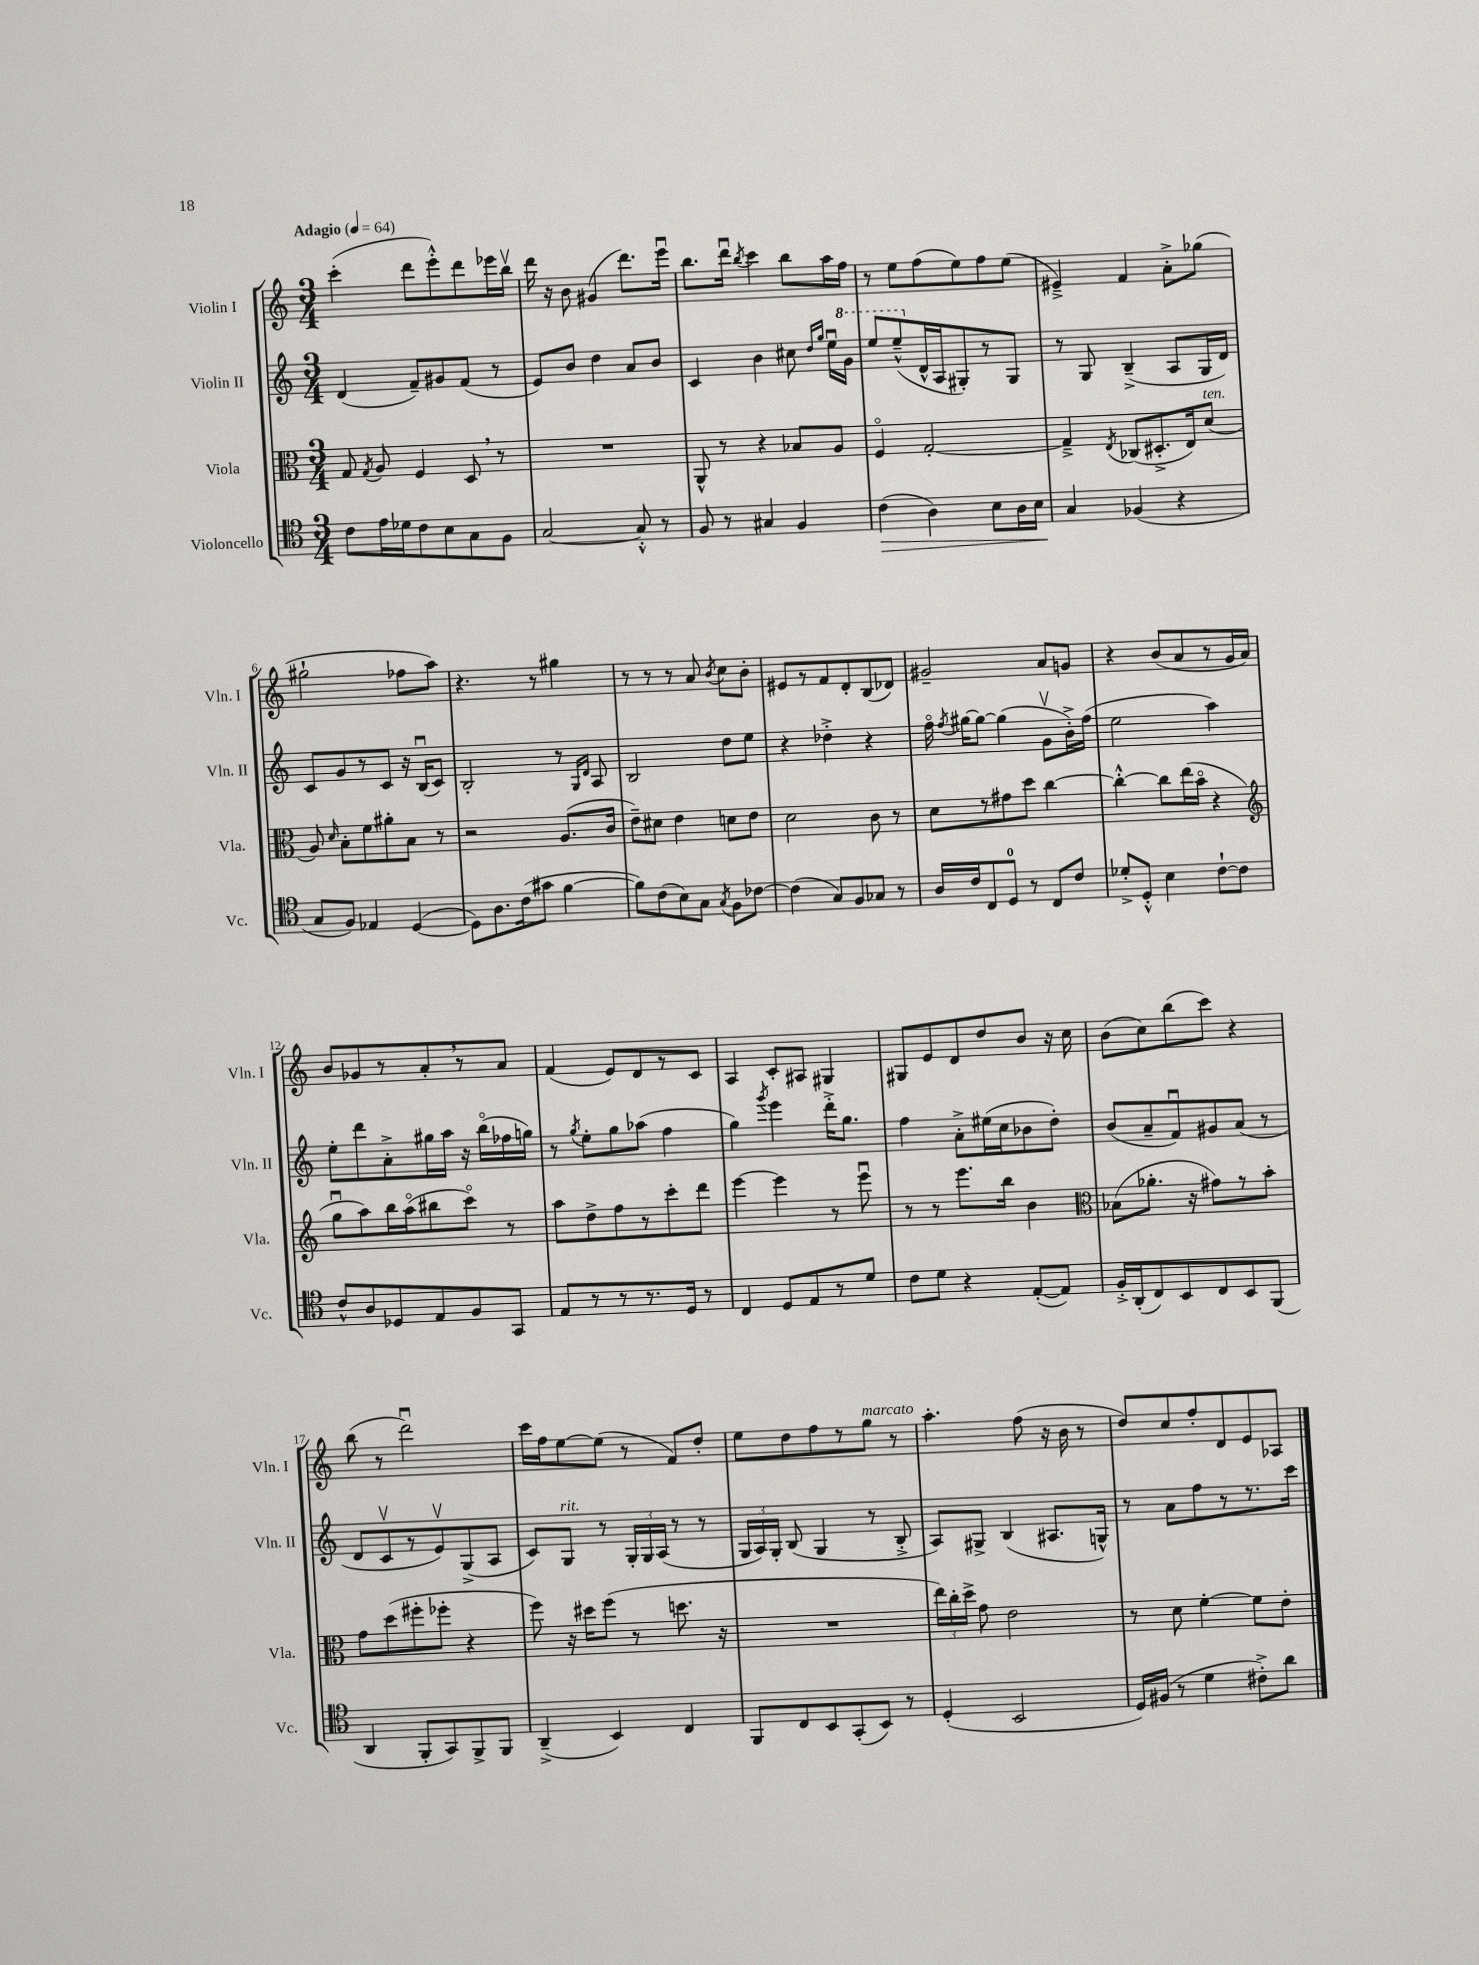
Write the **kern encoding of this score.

**kern	**kern	**kern	**kern
*staff4	*staff3	*staff2	*staff1
*clefC4	*clefC3	*clefG2	*clefG2
*k[]	*k[]	*k[]	*k[]
*M3/4	*M3/4	*M3/4	*M3/4
*MM64	*MM64	*MM64	*MM64
8c	8G	(4d	(4ccc'
.	8qG	.	.
16e	8A	.	.
16d-	.	.	.
8c	4F	8f~)	8ddd
8B	.	8g#	8eee'^^)
8G	8D	(8f	8ddd
8F	8r	8r	16eee-
.	.	.	16bbv
=	=	=	=
[2G	2.r	8e)	16ddd
.	.	.	16r
.	.	8b	8b
.	.	4dd	(4g#
8G'^^]	.	8a	8.ddd)
8r	.	8b	.
.	.	.	16eeeu
=	=	=	=
8F	8AA^^	4c	8.bb
8r	8r	.	.
.	.	.	16dddu
.	.	.	8qbb
4G#	4r	4b	4ccc
4F	8B-	8cc#	8bb
.	.	16qqdd	.
.	.	16qqgg	.
.	8A	16eeu	16aa
.	.	16gg	16ff
=	=	=	=
(4c	4Fo	8eee	8r
.	.	(8eee~^^	8ee
4A)	[2G'	16d^^	(8ff
.	.	16A	.
.	.	8G#')	8ee)
8B	.	8r	8ff
16A	.	8G#	(8ee
16B	.	.	.
=	=	=	=
4G	4G~^]	8r	4e#~^)
.	.	8G	.
.	8qE	.	.
(4F-	(8C-	(4B~^	4f
.	8.D#'^	.	.
4r	.	8A	8a'^
.	16E)	.	.
.	(8d	16G	(8gg-
.	.	16d)	.
=	=	=	=
8G	8A)	8c	2gg#`
.	16qqd	.	.
8F)	8B'	8g	.
4E-	8f	8r	.
.	8a#'	8c	.
([4D	8B	16r	8ff-
.	.	(16Bu	.
.	8r	8c)	8aa)
=	=	=	=
8D])	2r	2B'	4.r
8.A	.	.	.
(16c	.	.	.
8g#	.	.	8r
[4f	(8.A	8r	4gg#
.	.	16qqG	.
.	.	16qqd	.
.	.	8A	.
.	16c	.	.
=	=	=	=
8f])	8e~)	2B	8r
(8c	8d#	.	8r
8B)	4e	.	8r
8G	.	.	8a
8qG	.	.	8qb
8F	8d	8dd	8cc
[8c-	8e	8ee	8b'
=	=	=	=
(4c-]	2d	4r	8e#
.	.	.	8r
8G)	.	4dd-'^	8f
8F	.	.	8d'
8G-	8c	4r	(8B
8r	8r	.	8d-)
=	=	=	=
16A	8d	16ffo	2g#~
.	.	8qff	.
16c	.	[16gg#	.
8C	8r	8gg#_	.
8D	8g#	(4gg#]	.
8r	8dd	.	.
8C	[4cc	8gv	8a
8c	.	16b'^)	8g
.	.	(16ff	.
=	=	=	=
8d-'^	4cc'^^_	2ee	4r
8D'^^	.	.	.
4B	8cc]	.	(8b
.	(16ee	.	8a
.	16bo	.	.
[8c`	4r	4aa)	8r
8c]	.	.	16g
.	.	.	16a)
=	=	=	=
*	*clefG2	*	*
8c^^	8ggu	8ee'	8b
8A	8aa)	8ddd	8g-
8D-	16bb	8a'^	8r
.	(16aao	.	.
8E	8bb#	16gg#	8a'
.	.	16aa	.
8F	8ccco)	16r	8r
.	.	(16bbo	.
8GG	8r	16ff-	8a
.	.	16gg)	.
=	=	=	=
8E	8aa	8r	(4f
.	.	8qgg	.
8r	8dd^	8ee'	.
8r	8ff	8gg	8e)
8.r	8r	(8aa-	8d
.	8ccc'	4ff	8r
16D	.	.	.
8r	8ddd	.	8c
=	=	=	=
4C	[4eee	4gg)	4A
.	.	8qggg	.
8D	4eee]	4eee	8c'
8E	.	.	8A#
8r	8r	16ddd'^	4G#
.	.	8.gg	.
8d	8eeeu	.	.
=	=	=	=
8c	8r	4ff	8G#
8d	8r	.	8e
4r	8.eee	8a'^	8d
.	.	(16ee#	8dd
.	16bb	16cc	.
([8E'	4b	8b-	8b
8E])	.	8dd')	16r
.	.	.	16cc
=	=	=	=
*	*clefC3	*	*
16F'^	(8B-	(8b	(8b
(16AA'	.	.	.
8C)	8.a-'	8a~	8cc)
8BB	.	8fu)	(8bb
.	16r	.	.
8C	8g#)	8g#	8ccc)
8BB	8r	(8a	4r
(8FF	8b'	8r	.
=	=	=	=
4AA	8g	8d	(8bb
.	(8dd	8cv	8r
8FF'	8ff#'	8r	2dddu)
8GG)	8ff-'	8ev)	.
8FF^	4r	(8G^	.
8FF	.	8A	.
=	=	=	=
(4AA~^	8ff)	8c)	16ccc
.	.	.	16ff
.	16r	8G	[8ee
.	16dd#	.	.
4BB)	(8ff	8r	(8ee]
.	8r	24G'	8r
.	.	24G	.
.	.	(24A	.
4C	8.dd	8r	8f)
.	.	8r	8dd'
.	16r	.	.
=	=	=	=
8FF	2.r	24G	8ee
.	.	24A)	.
.	.	24G'	.
8C	.	(8B	8dd
8BB	.	4G	8ff
(8GG'	.	.	8r
8BB)	.	8r	8gg
8r	.	8B'^	8r
=	=	=	=
(4D'	24ee)	8A)	4.aa'
.	24cc'	.	.
.	24dd^	.	.
.	8g	8G#^	.
2BB	2e	(4B	.
.	.	.	(8ff
.	.	8.A#	16r
.	.	.	16b
.	.	.	8r
.	.	16G^^)	.
=	=	=	=
16D)	8r	8r	8dd)
(16F#	.	.	.
8r	8d	8a	8cc
4d	[4f'	8ff	8ff'
.	.	8r	8d
8c#'^)	8f]	8.r	8e
8a	8e'	.	8A-
.	.	16ccc	.
==	==	==	==
*-	*-	*-	*-
